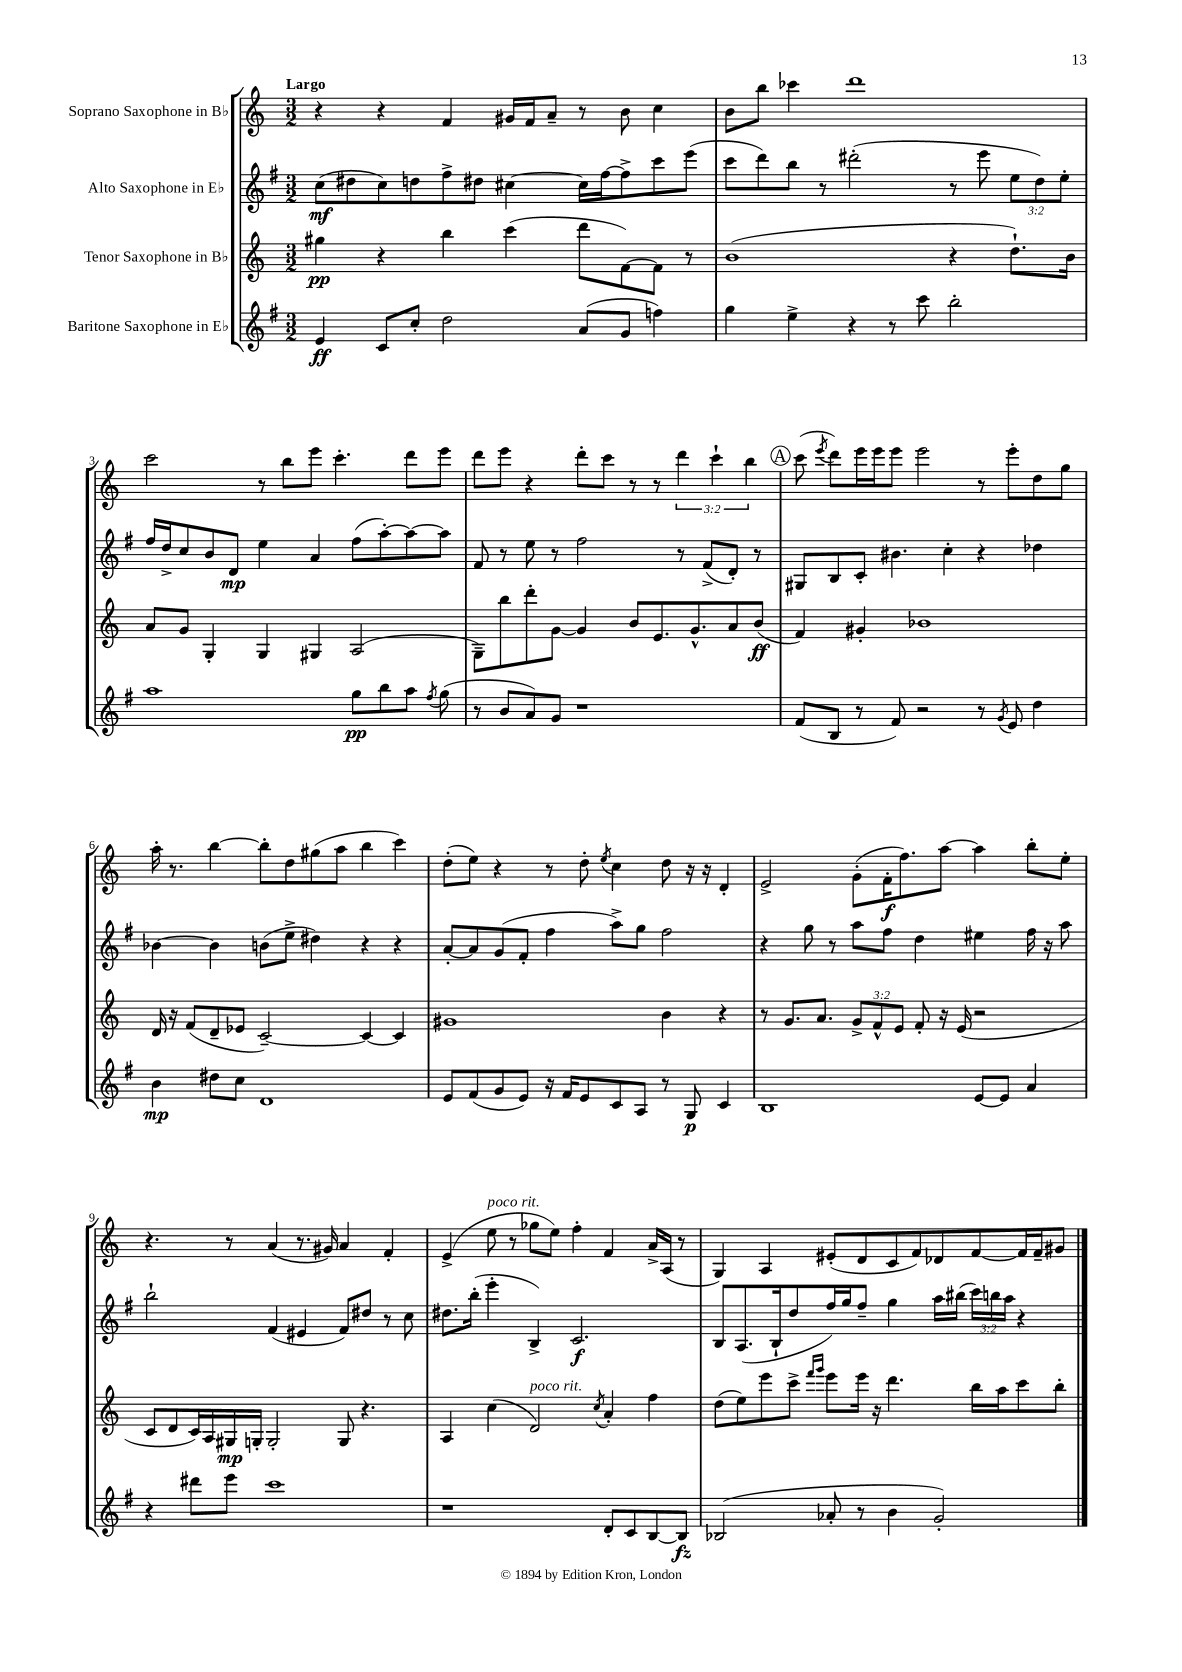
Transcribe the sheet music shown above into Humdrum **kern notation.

**kern	**kern	**kern	**kern
*staff4	*staff3	*staff2	*staff1
*clefG2	*clefG2	*clefG2	*clefG2
*k[f#]	*k[]	*k[f#]	*k[]
*M3/2	*M3/2	*M3/2	*M3/2
4e	4gg#	(8cc	4r
.	.	8dd#	.
8c	4r	8cc)	4r
8cc'	.	8dd	.
2dd	4bb	8ff#^	4f
.	.	8dd#	.
.	(4ccc	[4cc#	16g#
.	.	.	16f
.	.	.	8a~
(8a	8ddd	16cc#]	8r
.	.	[16ff#	.
8g	[8f)	8ff#^]	8b
4ff)	8f]	8ccc	4cc
.	8r	(8eee	.
=	=	=	=
4gg	(1b	8ccc	8b
.	.	8ddd)	8bb
4ee^	.	8bb	4ccc-
.	.	8r	.
4r	.	(2ddd#'	1ddd
8r	.	.	.
8ccc	.	.	.
2bb'	4r	8r	.
.	.	8eee	.
.	8.dd`)	12ee	.
.	.	12dd)	.
.	.	12ee'	.
.	16b	.	.
=	=	=	=
1aa	8a	16ff#	2ccc
.	.	16dd^	.
.	8g	8cc	.
.	4G'	8b	.
.	.	8d	.
.	4G	4ee	8r
.	.	.	8bb
.	4G#	4a	8eee
.	.	.	4.ccc'
8gg	(2A	(8ff#	.
8bb	.	[8aa')	.
8aa	.	8aa_	8ddd
8qff#	.	.	.
(8gg	.	8aa]	8eee
=	=	=	=
8r	8G~)	8f#	8ddd
8b	8bb	8r	8eee
8a)	8ddd'	8ee	4r
8g	[8g	8r	.
1r	4g]	2ff#	8ddd'
.	.	.	8ccc
.	8b	.	8r
.	8.e	.	8r
.	.	8r	6ddd
.	8.g^^	.	.
.	.	(8f#^	.
.	.	.	6ccc`
.	8a	8d')	.
.	.	.	6bb
.	(8b	8r	.
=	=	=	=
(8f#	4f)	8G#	(8ccc
.	.	.	8qeee
8B	.	8B	8ddd)
8r	4g#'	8c'	16eee
.	.	.	16eee
8f#)	.	4.b#	8eee
2r	1b-	.	2eee
.	.	4cc'	.
8r	.	4r	8r
8qg	.	.	.
8e	.	.	8eee'
4dd	.	4dd-	8dd
.	.	.	8gg
=	=	=	=
4b	16d	[4b-	16aa'
.	16r	.	8.r
.	(8f	.	.
8dd#	8d~	4b-]	[4bb
8cc	8e-	.	.
1d	[2c~)	(8b	8bb']
.	.	8ee^	8dd
.	.	4dd#)	(8gg#
.	.	.	8aa
.	4c_	4r	4bb
.	4c]	4r	4ccc)
=	=	=	=
8e	1g#	[8a'	(8dd'
(8f#	.	8a]	8ee)
8g	.	(8g	4r
8e)	.	8f#'	.
16r	.	4ff#	8r
16f#	.	.	.
8e	.	.	8dd'
.	.	.	8qee
8c	.	8aa^)	4cc
8A	.	8gg	.
8r	4b	2ff#	8dd
8G	.	.	16r
.	.	.	16r
4c	4r	.	4d'
=	=	=	=
1B	8r	4r	2e^
.	8.g	.	.
.	.	8gg	.
.	8.a	.	.
.	.	8r	.
.	12g^	8aa	(8g'
.	12f^^	.	.
.	.	8ff#	16f'
.	12e	.	.
.	.	.	8.ff)
.	8f'	4dd	.
.	16r	.	[8aa
.	(16e	.	.
[8e	2r	4ee#	4aa]
8e]	.	.	.
4a	.	16ff#	8bb'
.	.	16r	.
.	.	8aa	8ee'
=	=	=	=
4r	8c	2bb`	4.r
.	8d	.	.
8ddd#	16c)	.	.
.	16A	.	.
8eee	16G#	.	8r
.	16G'	.	.
1ccc	2G'	(4f#	(4a
.	.	4e#	8.r
.	.	.	16g#)
.	8G	8f#)	4a
.	4.r	8dd#	.
.	.	8r	4f'
.	.	8cc	.
=	=	=	=
1r	4A	8.dd#	(4e^
.	.	(16bb'	.
.	(4cc	4eee'	8ee
.	.	.	8r
.	2d)	4B^)	8gg-
.	.	.	8ee)
.	.	2.c	4ff'
.	8qcc	.	.
8d'	4a'	.	4f
8c	.	.	.
[8B	4ff	.	16a^
.	.	.	(16A
8B]	.	.	8r
=	=	=	=
(2B-	(8dd	8B	4G)
.	8ee)	(8.A	.
.	8eee	.	4A
.	.	16B`	.
.	8ccc^	8dd	.
.	16qqfff	.	.
.	16qqggg	.	.
8a-'	8eee	16ff#)	(8e#'
.	.	16gg	.
8r	16eee	8ff#~	8d
.	16r	.	.
4b	4.ddd	4gg	8c
.	.	.	8f)
2g')	.	16aa	8d-
.	.	(16bb#	.
.	16bb	24ccc)	[8f
.	.	24bb	.
.	16aa	.	.
.	.	24aa	.
.	8ccc	4r	16f]
.	.	.	16f~
.	8bb'	.	8g#
==	==	==	==
*-	*-	*-	*-
